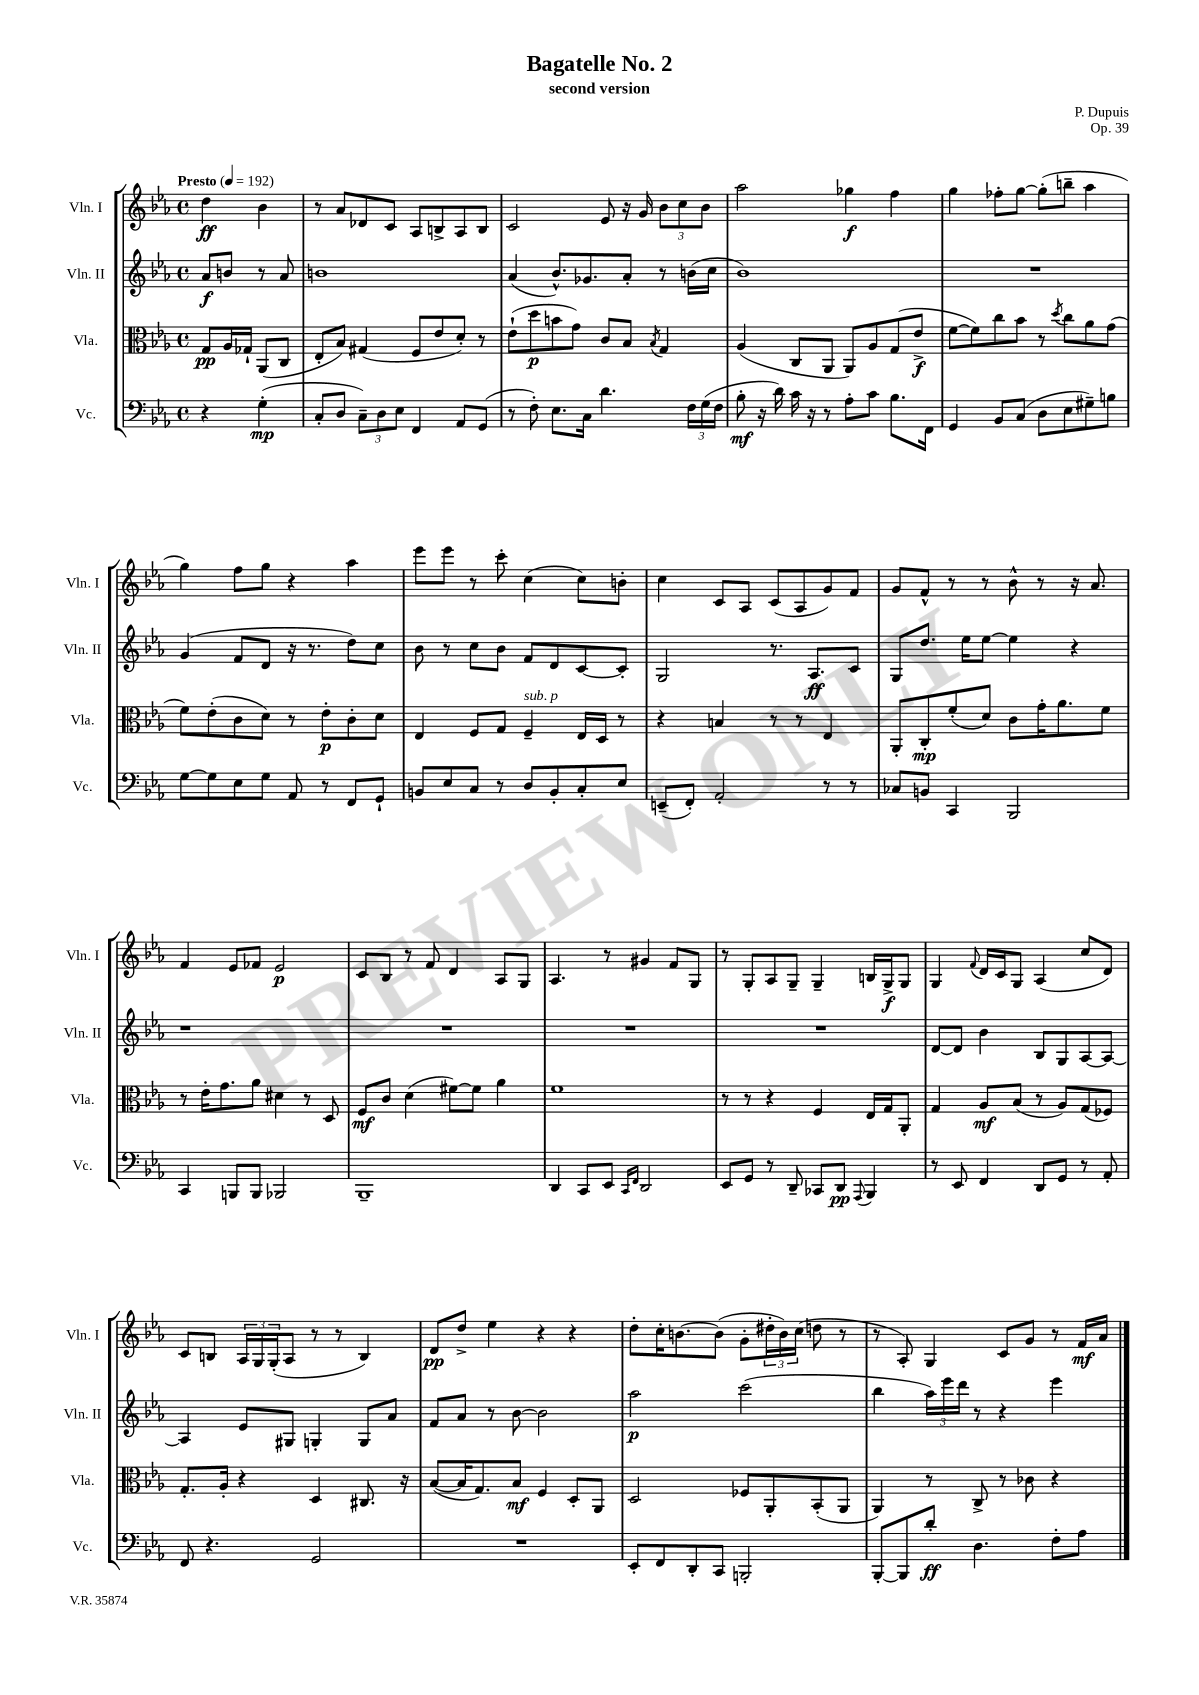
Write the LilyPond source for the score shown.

\header { title = "Bagatelle No. 2" composer = "P. Dupuis" subtitle = "second version" opus = "Op. 39" }
<<
\new StaffGroup <<
\new Staff = "s0" \with { instrumentName = "Vln. I" shortInstrumentName = "Vln. I" } {
    \clef treble \key ees \major \defaultTimeSignature \time 4/4 \partial 2 \tempo "Presto" 4 = 192
    d''4\ff bes'4 |
    r8 aes'8 des'8 c'8 aes8 b8-> aes8 b8 |
    c'2 ees'8 r16 g'16 \tuplet 3/2 { bes'8 c''8 bes'8 } |
    aes''2 ges''4\f f''4 |
    g''4 fes''8-. g''8~ g''8-.( b''8-- aes''4 |
    g''4) f''8 g''8 r4 aes''4 |
    ees'''8 ees'''8 r8 c'''8-. c''4( c''8) b'8-. |
    c''4 c'8 aes8 c'8( aes8 g'8) f'8 |
    g'8 f'8-^ r8 r8 bes'8-^ r8 r16 aes'8. |
    f'4 ees'8 fes'8 ees'2\p |
    c'8 bes8 r8 f'8 d'4 aes8 g8 |
    aes4. r8 gis'4 f'8 g8 |
    r8 g8-. aes8 g8-- g4-- b16 g16->\f g8 |
    g4 \appoggiatura { f'8 } d'16 c'16 g8 aes4( c''8 d'8) |
    c'8 b8 \tuplet 3/2 { aes16 g16 g16-.( } aes8 r8 r8 b4) |
    d'8\pp d''8-> ees''4 r4 r4 |
    d''8-. c''16-. b'8.~ b'8( g'8-. \tuplet 3/2 { dis''16-. b'16) c''16( } d''8 r8 |
    r8 aes8-.) g4 c'8 g'8 r8 f'16\mf aes'16 \bar "|." |
}
\new Staff = "s1" \with { instrumentName = "Vln. II" shortInstrumentName = "Vln. II" } {
    \clef treble \key ees \major \defaultTimeSignature \time 4/4 \partial 2
    aes'8\f b'8 r8 aes'8 |
    b'1 |
    aes'4( bes'8.-^) ges'8. aes'8-. r8 b'16( c''16 |
    bes'1) |
    R1 |
    g'4( f'8 d'8 r16 r8. d''8) c''8 |
    bes'8 r8 c''8 bes'8 f'8 d'8 c'8~ c'8-. |
    g2 r8. aes8.\ff c'8 |
    g8 d''8. ees''16 ees''8~ ees''4 r4 |
    r1 |
    R1 |
    R1 |
    R1 |
    d'8~ d'8 bes'4 bes8 g8 aes8~ aes8~ |
    aes4 ees'8 gis8 g4-. g8 aes'8 |
    f'8 aes'8 r8 bes'8~ bes'2 |
    aes''2\p c'''2( |
    bes''4 \tuplet 3/2 { aes''16) ees'''16 d'''16 } r8 r4 ees'''4 \bar "|." |
}
\new Staff = "s2" \with { instrumentName = "Vla." shortInstrumentName = "Vla." } {
    \clef alto \key ees \major \defaultTimeSignature \time 4/4 \partial 2
    g8\pp aes16 ges16-! aes,8( c8 |
    ees8-. bes8) gis4( f8 ees'8 d'8-.) r8 |
    ees'8-!( d''8\p b'8 g'8) c'8 bes8 \acciaccatura { bes8 } g4 |
    aes4( c8 aes,8 aes,8) aes8 g8( ees'8->\f |
    f'8~ f'8) c''8 bes'8 r8 \acciaccatura { d''8 } c''8 aes'8 g'8( |
    f'8) ees'8-.( c'8 d'8) r8 ees'8-.\p c'8-. d'8 |
    ees4 f8 g8 f4--^\markup { \italic "sub. p" } ees16 d16 r8 |
    r4 b4 r8 r8 ees4 |
    aes,8-. c8-.\mp f'8-.( d'8) c'8 g'16-. aes'8. f'8 |
    r8 ees'16-. g'8. aes'8 dis'4 r8 d8 |
    f8\mf c'8 d'4( fis'8~) fis'8 aes'4 |
    f'1 |
    r8 r8 r4 f4 ees16 g16 aes,8-. |
    g4 aes8\mf bes8( r8 aes8) g8( fes8) |
    g8.-. aes16-. r4 d4 cis8. r16 |
    bes8~( bes16 g8.) bes8\mf f4 d8-. aes,8 |
    d2 fes8 aes,8-. bes,8-.( aes,8 |
    aes,4) r8 c8-> r8 ces'8 r4 \bar "|." |
}
\new Staff = "s3" \with { instrumentName = "Vc." shortInstrumentName = "Vc." } {
    \clef bass \key ees \major \defaultTimeSignature \time 4/4 \partial 2
    r4 g4-.\mp( |
    c8-. d8 \tuplet 3/2 { c8--) d8 ees8 } f,4 aes,8 g,8( |
    r8 f8-.) ees8. c16 d'4. \tuplet 3/2 { f16 g16( f16 } |
    bes8-.\mf r16 d'16) c'16 r16 r8 aes8-. c'8 bes8. f,16 |
    g,4 bes,8 c8( d8 ees8 gis8--) b8 |
    g8~ g8 ees8 g8 aes,8 r8 f,8 g,8-! |
    b,8 ees8 c8 r8 d8 b,8-. c8-. ees8 |
    e,8--( f,8-.) aes,2-. r8 r8 |
    ces8 b,8 c,4 bes,,2 |
    c,4 b,,8 b,,8 bes,,2 |
    bes,,1-- |
    d,4 c,8 ees,8 \grace { c,16 f,16 } d,2 |
    ees,8 g,8 r8 d,8-- ces,8 d,8\pp \appoggiatura { aes,,8 } bes,,4 |
    r8 ees,8 f,4 d,8 g,8 r8 aes,8-. |
    f,8 r4. g,2 |
    R1 |
    ees,8-. f,8 d,8-. c,8 b,,2-. |
    bes,,8~-. bes,,8 d'8-.\ff d4. f8-. aes8 \bar "|." |
}
>>
>>
\layout { \context { \Score \remove "Bar_number_engraver" } }
